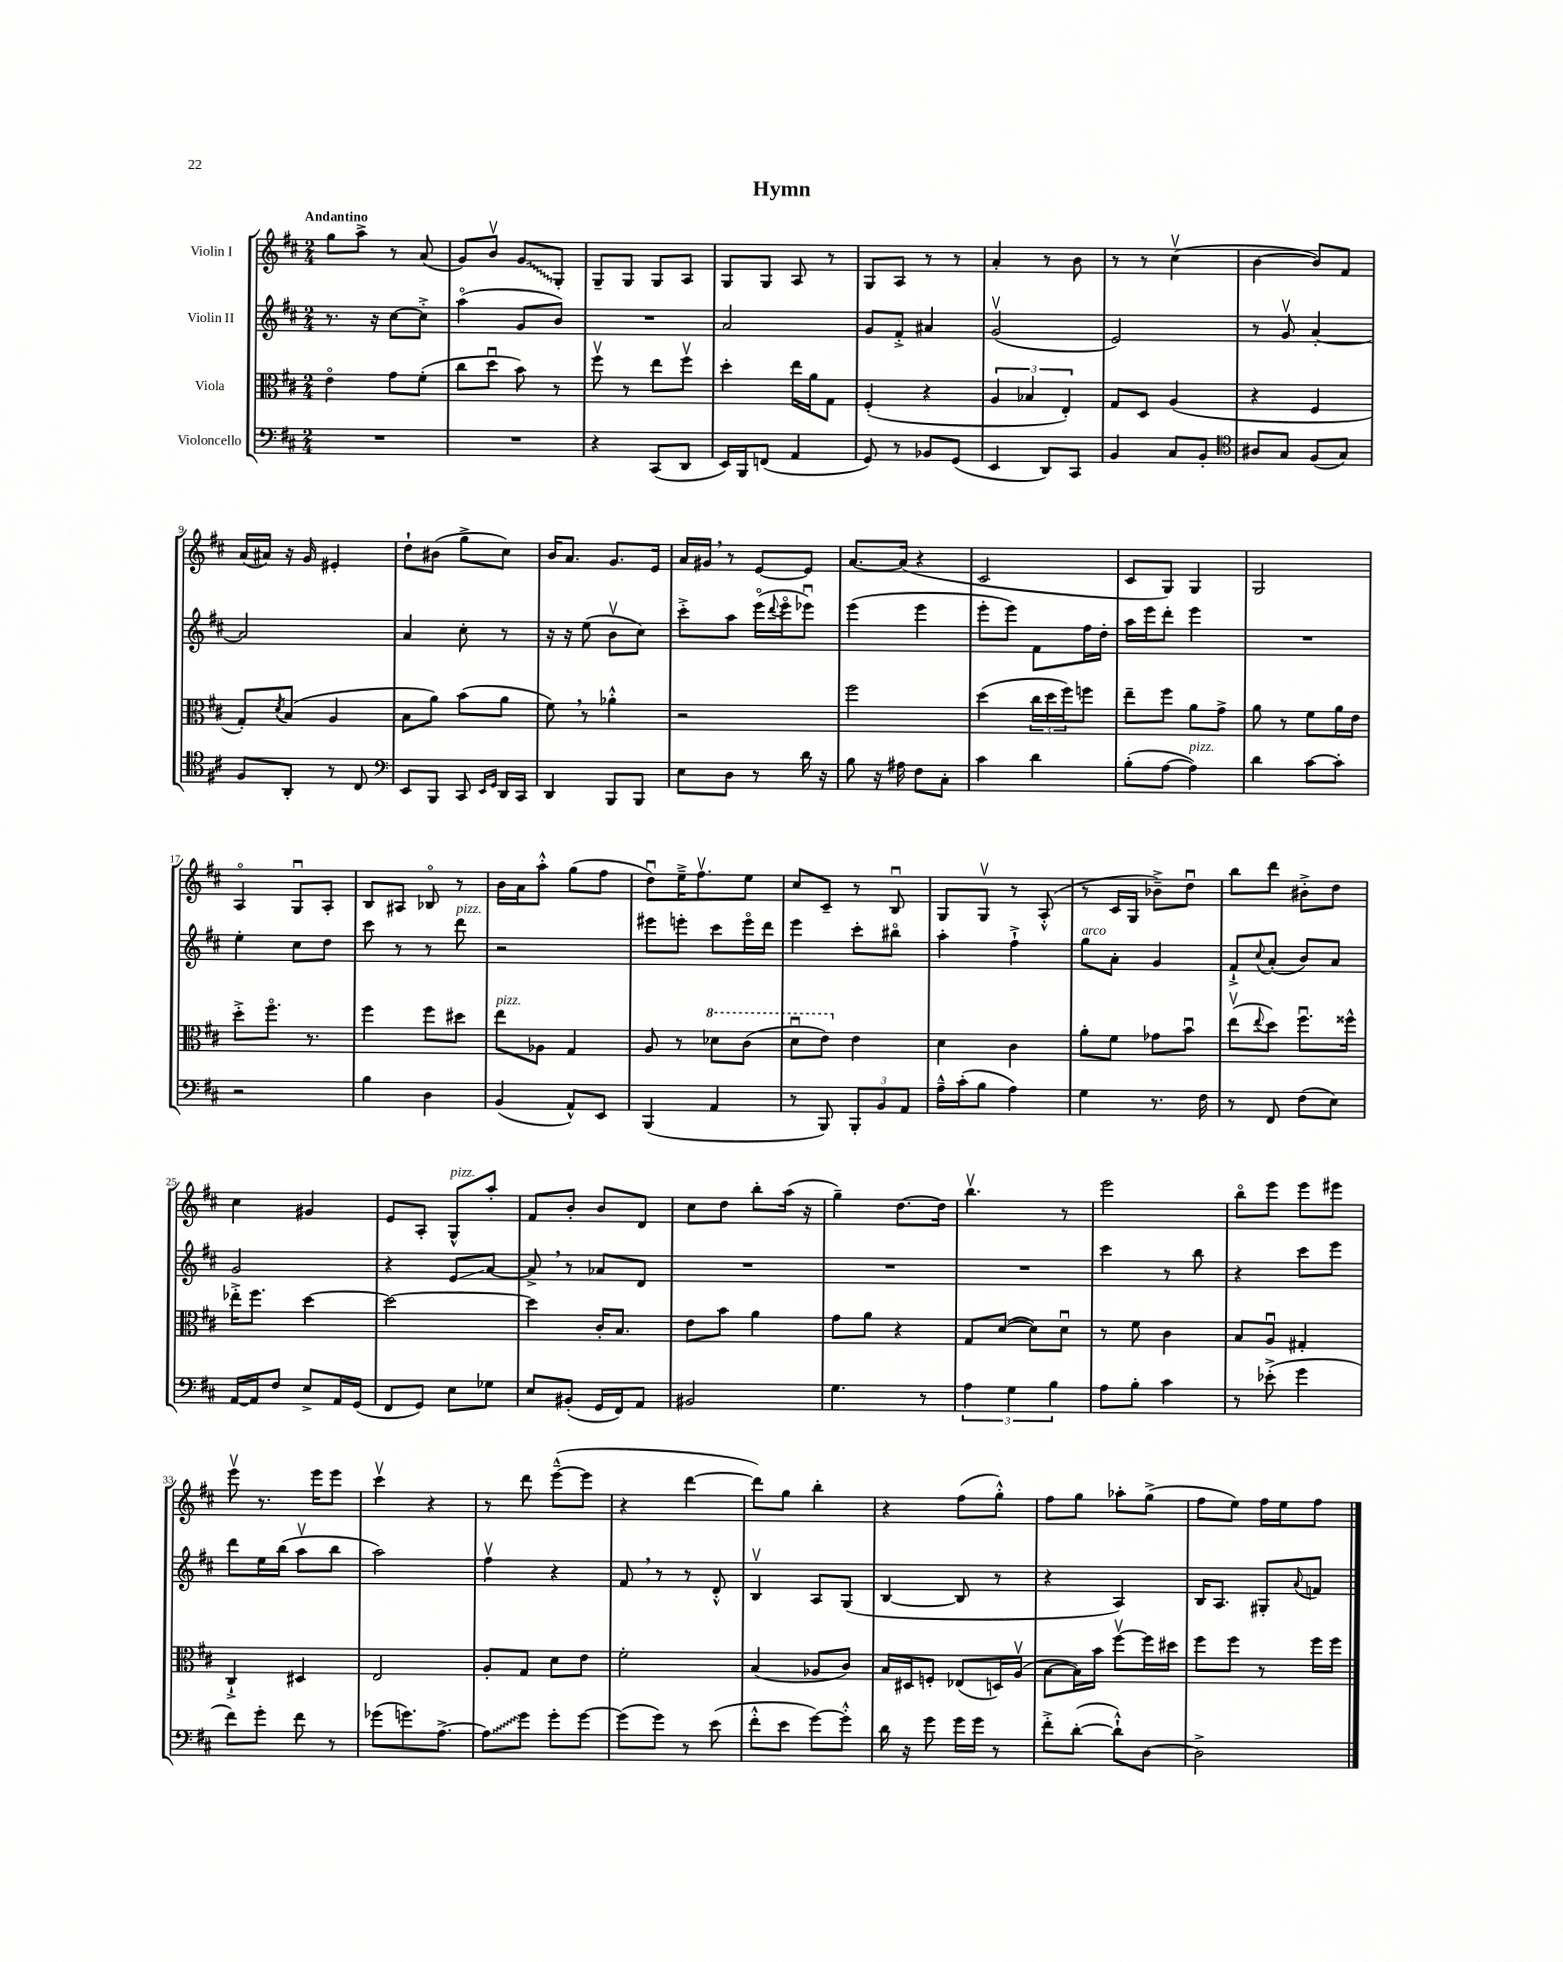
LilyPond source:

\header { title = "Hymn" }
<<
\new StaffGroup <<
\new Staff = "s0" \with { instrumentName = "Violin I" } {
    \clef treble \key d \major \numericTimeSignature \time 2/4 \tempo "Andantino"
    g''8 a''8-> r8 a'8( |
    g'8) b'8\upbow \once \override Glissando.style = #'zigzag g'8\glissando g8-. |
    g8-- g8 g8 a8 |
    g8 g8 a8 r8 |
    g8 a8 r8 r8 |
    a'4-. r8 b'8 |
    r8 r8 cis''4\upbow( |
    b'4~ b'8) fis'8 |
    a'16( ais'16) r16 g'16 eis'4-. |
    d''8-! bis'8( g''8-> cis''8) |
    b'16 a'8. g'8. e'16 |
    a'16 gis'16 \breathe r8 e'8~ e'8 |
    a'8.~ a'16( r4 |
    cis'2 |
    cis'8 g8) g4 |
    g2 |
    a4\flageolet g8\downbow a8-. |
    b8 ais8 bes8\flageolet r8 |
    b'16 a'16 a''8-.-^ g''8( fis''8 |
    d''8\downbow) e''16---> fis''8.\upbow e''8 |
    cis''8 cis'8-- r8 b8\downbow |
    g8 g8\upbow r8 a8-.-^( |
    r8 cis'16 g16 bes'8--->) d''8\downbow |
    b''8 d'''8 bis'8-.-> d''8 |
    cis''4 gis'4 |
    e'8 a8-. g8-^^\markup { \italic "pizz." } a''8-. |
    fis'8 b'8-. b'8 d'8 |
    cis''8 d''8 b''8-. a''16( r16 |
    g''4--) d''8.~ d''16 |
    b''4.\upbow r8 |
    e'''2 |
    b''8\flageolet e'''8 e'''8 eis'''8 |
    e'''8\upbow r8. e'''16 e'''8 |
    cis'''4\upbow r4 |
    r8 d'''8 e'''8~---^( e'''8 |
    r4 d'''4~ |
    d'''8) g''8 b''4-. |
    r4 fis''8( g''8-.-^) |
    fis''8 g''8 aes''8-. g''8->( |
    fis''8 e''8) fis''16 e''16 fis''8 \bar "|." |
}
\new Staff = "s1" \with { instrumentName = "Violin II" } {
    \clef treble \key d \major \numericTimeSignature \time 2/4
    r8. r16 cis''8~ cis''8-.-> |
    a''4\flageolet( g'8 b'8) |
    R2 |
    a'2 |
    g'8 fis'8-.-> ais'4 |
    g'2\upbow( |
    e'2) |
    r8 g'8\upbow a'4~-. |
    a'2 |
    a'4 cis''8-. r8 |
    r16 r16 e''8( b'8\upbow cis''8) |
    cis'''8-.-> a''8 e'''16\flageolet( \appoggiatura { d'''8 } e'''16\flageolet ees'''8\downbow) |
    e'''4( e'''4 |
    e'''8-. e'''8) fis'8 fis''16 d''16-. |
    a''16 e'''16 d'''8-. e'''4 |
    R2 |
    e''4-. cis''8 d''8 |
    cis'''8 r8 r8 d'''8^\markup { \italic "pizz." } |
    r2 |
    eis'''8 e'''8-. cis'''8 e'''16\flageolet d'''16 |
    e'''4 cis'''8-. bis''8\flageolet |
    a''4-. fis''4-!-> |
    g''8^\markup { \italic "arco" } a'8-. g'4 |
    fis'8-!-> \appoggiatura { cis''8 } a'8-.( b'8) a'8 |
    g'2 |
    r4 e'8\glissando a'8~ |
    a'8-> \breathe r8 aes'8 d'8 |
    R2 |
    R2 |
    R2 |
    cis'''4 r8 b''8 |
    r4 cis'''8 e'''8 |
    d'''8 e''16 b''16( a''8\upbow b''8 |
    a''2) |
    fis''4\upbow r4 |
    fis'8 \breathe r8 r8 d'8-.-^ |
    b4\upbow a8 g8( |
    b4~ b8 r8 |
    r4 a4) |
    b16 a8. gis8-. \appoggiatura { a'8 } f'8 \bar "|." |
}
\new Staff = "s2" \with { instrumentName = "Viola" } {
    \clef alto \key d \major \numericTimeSignature \time 2/4
    e'4\flageolet g'8 fis'8-.( |
    cis''8 d''8\downbow b'8) r8 |
    fis''8\upbow r8 e''8 fis''8\upbow |
    d''4-. e''16 a'16 g8 |
    fis4-.( r4 |
    \tuplet 3/2 { a4 bes4 e4-.) } |
    g8 d8 a4( |
    r4 fis4 |
    g8-.) \acciaccatura { d'8 } b8( a4 |
    b8 a'8) b'8( a'8 |
    fis'8) \breathe r8 aes'4-.-^ |
    r2 |
    fis''2 |
    d''4( \tuplet 3/2 { cis''16 d''16 fis''16) } f''8 |
    e''8-- fis''8 a'8 g'8-> |
    a'8 r8 fis'8 a'16 e'16 |
    d''8-.-> fis''8.\flageolet r8. |
    fis''4 fis''8 dis''8 |
    e''8^\markup { \italic "pizz." } aes8 g4 |
    a8 r8 \ottava #1 des''8 cis''8( |
    d''8\downbow e''8) \ottava #0 e'4 |
    d'4 cis'4 |
    a'8-. fis'8 ges'8 b'8\downbow |
    e''8\upbow( \appoggiatura { e''8 } d''8) fis''8.\downbow fisis''16-^ |
    ees''16-.-> fis''8. d''4~ |
    d''2~ |
    d''4 cis'16-. b8. |
    e'8 b'8 a'4 |
    g'8 a'8 r4 |
    g8 d'8~( d'8) d'8\downbow |
    r8 fis'8 cis'4 |
    b8 a8\downbow gis4-. |
    cis4-!-> dis4 |
    e2 |
    a8-. g8 d'8 e'8 |
    fis'2-. |
    b4( aes8 cis'8) |
    b16 dis16 f8-. ees8( d16) a16\upbow( |
    b8~ b16) b'16 fis''8~\upbow fis''16 dis''16 |
    fis''8 fis''8 r8 fis''16 fis''16 \bar "|." |
}
\new Staff = "s3" \with { instrumentName = "Violoncello" } {
    \clef bass \key d \major \numericTimeSignature \time 2/4
    R2 |
    R2 |
    r4 cis,8( d,8 |
    e,16) b,,16 f,8( a,4 |
    g,8) r8 bes,8 g,8( |
    e,4 d,8) cis,8 |
    b,4 cis8 b,8-. |
    \clef tenor ais8 g8 fis8( g8) |
    fis8 a,8-. r8 cis8 |
    \clef bass e,8 b,,8 cis,8 \grace { e,16 g,16 } d,16 cis,16 |
    d,4 b,,8 b,,8 |
    e8 d8 r8 d'16 r16 |
    b8 r16 ais16 fis8 cis8-. |
    cis'4 d'4 |
    b8-.( a8~ a4^\markup { \italic "pizz." }) |
    d'4 cis'8~ cis'8-. |
    r2 |
    b4 d4 |
    b,4( a,8-^) e,8 |
    b,,4( a,4 |
    r8 b,,8) \tuplet 3/2 { b,,8-. b,8 a,8 } |
    a16---^ cis'16-.( b8 a4) |
    g4 r8. fis16 |
    r8 fis,8 fis8( e8) |
    a,16~ a,16 fis8 e8-> a,16 g,16( |
    fis,8 g,8) e8 ges8 |
    e8 bis,8-.( g,16 fis,16) a,8 |
    bis,2 |
    g4. r8 |
    \tuplet 3/2 { a4 g4 b4 } |
    a8 b8-. cis'4 |
    r8 ees'8-.->( g'4 |
    fis'8) g'8-. fis'8 r8 |
    ges'8( g'8.) a8.~-> |
    \once \override Glissando.style = #'zigzag a8\glissando g'8 g'8-. g'8~ |
    g'8( g'8) r8 e'8( |
    fis'8-.-^ e'8 g'8~) g'8-.-^ |
    d'16 r16 g'8 g'16 g'16 r8 |
    fis'8-.-> d'8~-.( d'8-!-^) d8~ |
    d2-> \bar "|." |
}
>>
>>
